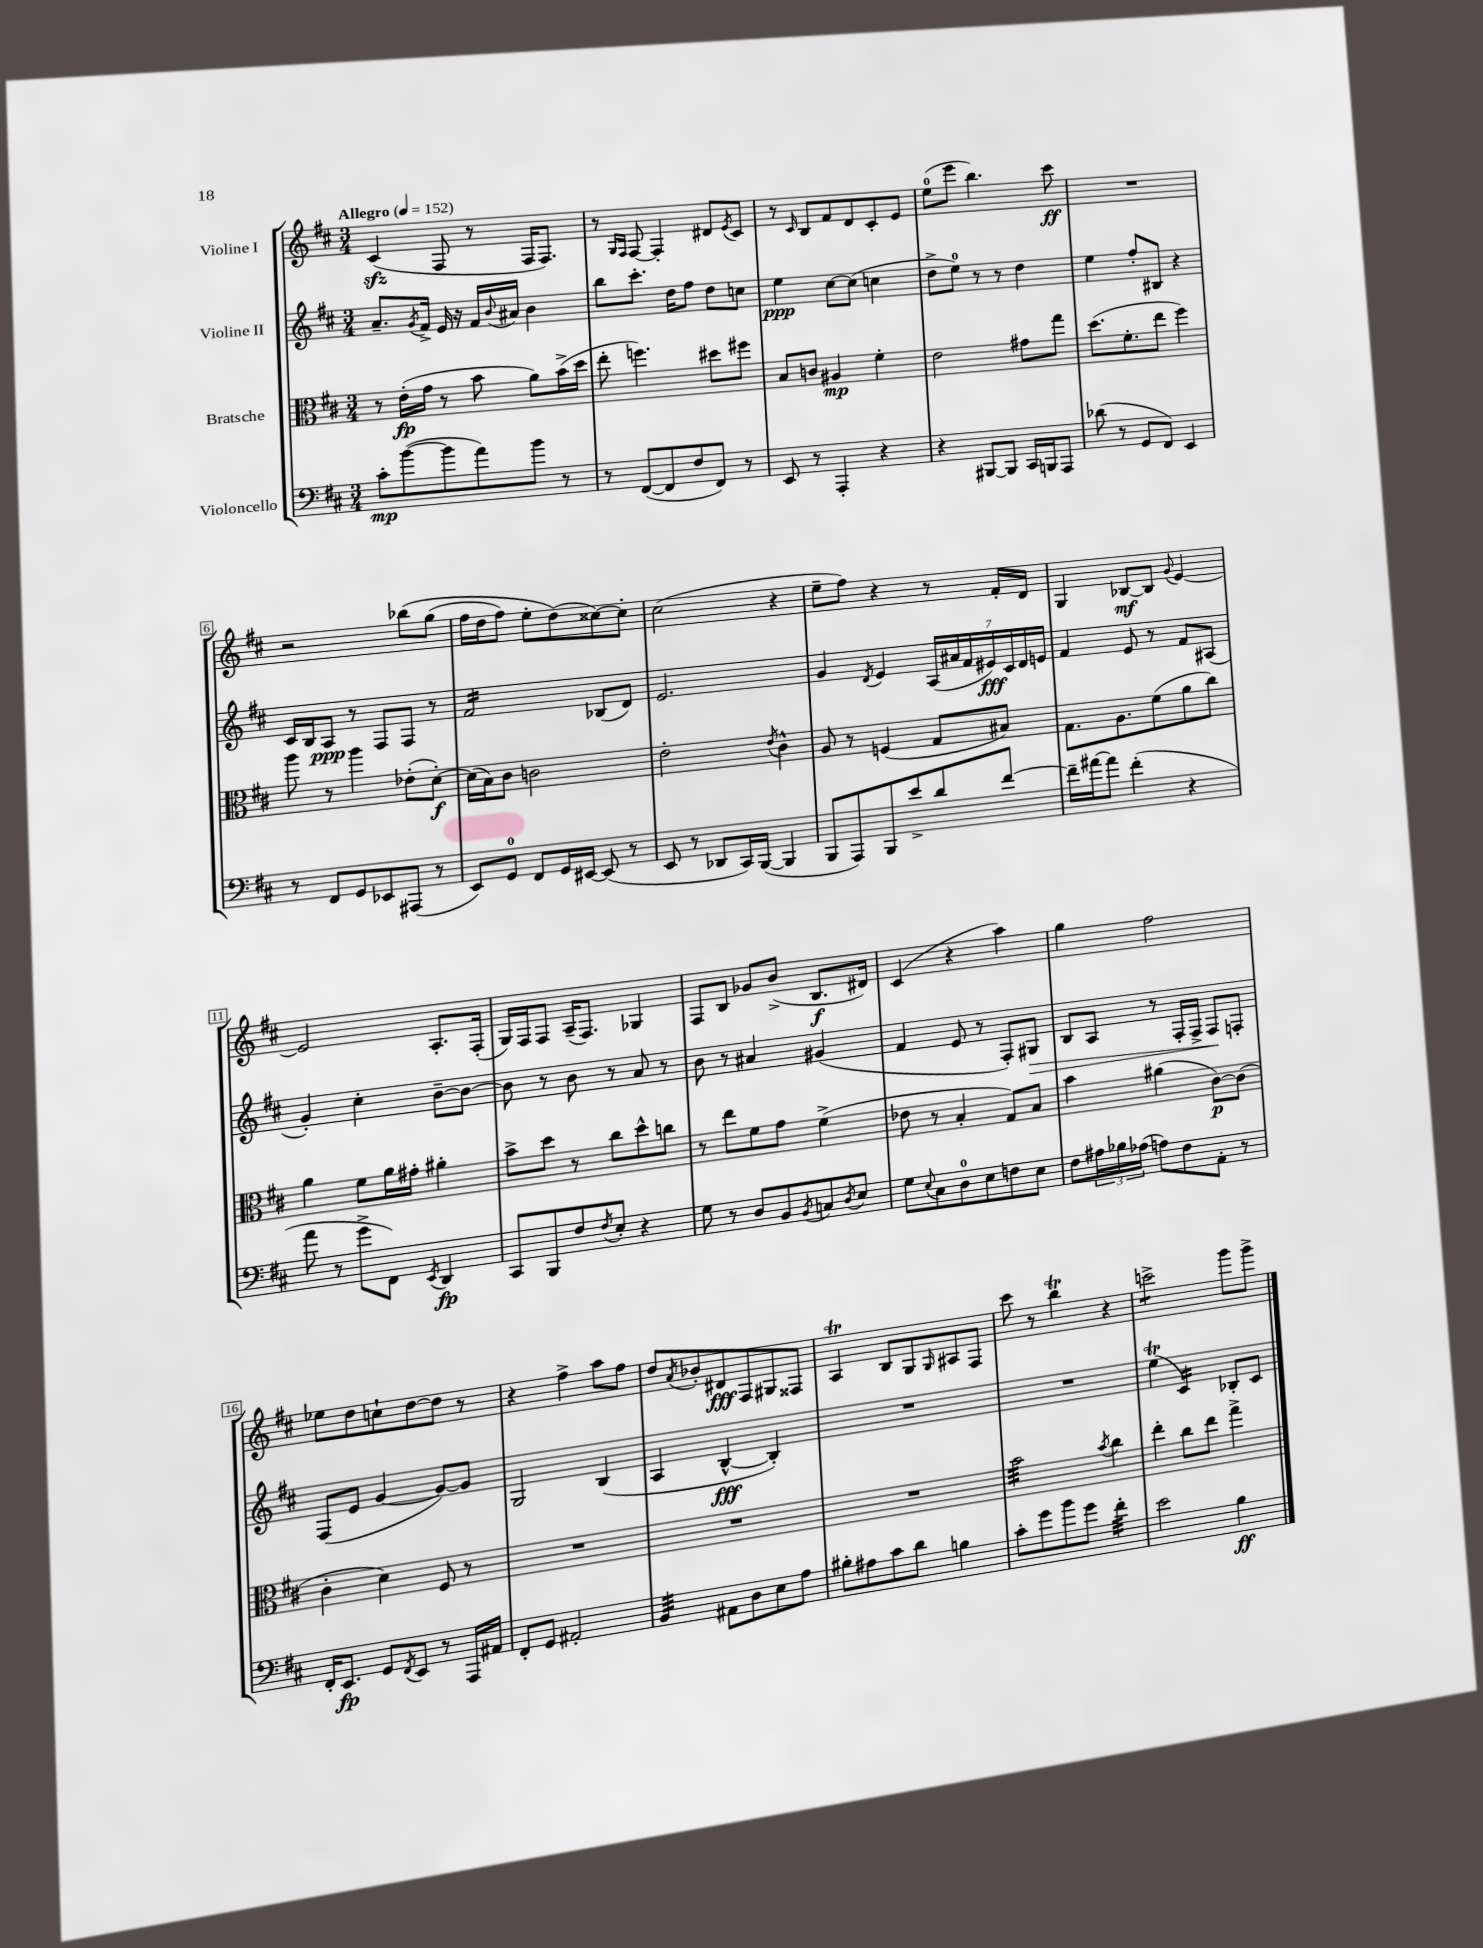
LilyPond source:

<<
\new StaffGroup <<
\new Staff = "s0" \with { instrumentName = "Violine I" } {
    \clef treble \key d \major \numericTimeSignature \time 3/4 \tempo "Allegro" 4 = 152
    cis'4\sfz( fis8 r8 fis16 fis8.) |
    r8 \grace { g16 fis16 } fis8~ fis4-. dis'8 \acciaccatura { e'8 } cis'8 |
    r8 \grace { cis'16 } b8 fis'8 d'8 cis'8-. e'8 |
    e''8-0( e'''8 b''4.) cis'''8\ff |
    R2. |
    r2 bes''8\( g''8( |
    fis''16 d''16 fis''8) e''8-. d''8(\) cisis''8~) cisis''8-. |
    cis''2( r4 |
    e''8-- fis''8) r4 r8 fis'16-. d'16 |
    g4 bes8~\mf bes8 \appoggiatura { g'8 } e'4~ |
    e'2 a8.-. fis16-.( |
    g16) fis16 fis8 a16--( fis8.) ges4 |
    fis8 b8 ges'8 b'8->( b8.\f dis'16) |
    cis'4( r4 a''4) |
    g''4 fis''2 |
    ees''8 d''8 c''8-! d''8~ d''8 r8 |
    r4 fis''4-> a''8 fis''8 |
    d''8 \acciaccatura { a'8 } bes'8-. dis'8\fff fis8 gis8 fisis8 |
    a4\trill b8 g8 \grace { g16 } ais8 fis8 |
    cis'''8 r8 b''4\trill r4 |
    c'''2:8-> g'''8 g'''8-> \bar "|." |
}
\new Staff = "s1" \with { instrumentName = "Violine II" } {
    \clef treble \key d \major \numericTimeSignature \time 3/4
    a'8.-- \acciaccatura { g'8 } fis'16-> e'16 r16 fis'16 \appoggiatura { b'8 } ais'16 b'4 |
    b''8 cis'''8.-. d''16 fis''8 d''8 c''8 |
    e''4\ppp cis''8~ cis''8( c''4 |
    d''8-> e''8-0) r8 r8 d''4 |
    e''4 fis''8-. bis8 r4 |
    cis'16 b16 a8\ppp r8 fis8 fis8 r8 |
    fis'2:16 bes8( d'8) |
    e'2. |
    g'4 \acciaccatura { d'8 } e'4 \tuplet 7/4 { a16( ais'16 fis'16 eis'16\fff) cis'16 d'16 e'16 } |
    fis'4 e'8 r8 fis'8 ais8( |
    g'4-.) cis''4-. b'8~-- b'8~ |
    b'8 r8 b'8 r8 a'8 r8 |
    b'8 r8 ais'4 gis'4( |
    fis'4 e'8 r8 fis8-.) gis8\> |
    b8 a8 r8 fis16-. fis16-> fis8\! f8-. |
    fis8( e'8 g'4~ g'8~) g'8 |
    g2 b4( |
    a4 b4~-^\fff b4-.) |
    R2. |
    R2. |
    e''4\trill( cis'4:16) bes8-. cis'8 \bar "|." |
}
\new Staff = "s2" \with { instrumentName = "Bratsche" } {
    \clef alto \key d \major \numericTimeSignature \time 3/4
    r8 e'16-.\fp( g'16 r8 b'8 a'8) b'16->( d''16 |
    e''8-. f''4.) dis''8 fis''8 |
    b8 c'8 ais4\mp fis'4-. |
    e'2 gis'8 g''8 |
    d''8.( fis'8.-. e''8 fis''4) |
    a''8 r8 a''4 ees'8-.( d'8~-.\f) |
    d'16( b16) cis'8 c'2 |
    e'2-. \acciaccatura { e'8 } cis'4-^ |
    a8 r8 f4( g8 bis8) |
    g8. a8. fis'8( a'8 cis''8) |
    a'4 fis'8 a'16 gis'16-. ais'4-. |
    b'8-> d''8 r8 cis''8 d''8-^ c''8 |
    r8 e''8 fis'8 g'8 fis'4->( |
    ees'8 r8 b4-. g8) b8 |
    b'4 ais'4( cis'8~\p) cis'8( |
    cis'4-. d'4) fis8 r8 |
    R2. |
    R2. |
    R2. |
    b'2:32 \acciaccatura { b'8 } cis''4 |
    e''4-. cis''8 e''8 g''4-> \bar "|." |
}
\new Staff = "s3" \with { instrumentName = "Violoncello" } {
    \clef bass \key d \major \numericTimeSignature \time 3/4
    cis'8-.\mp b'8~( b'8 a'8) b'8 r8 |
    r8 fis,8~( fis,8 fis8 fis,8) r8 |
    e,8 r8 a,,4-. r4 |
    r4 bis,,8~ bis,,8 cis,16 b,,16 a,,8 |
    des'8( r8 g,8 fis,8) e,4 |
    r8 fis,8 g,8 ees,8 ais,,8( r8 |
    e,8) g,8-0 fis,8 g,16 eis,16~ eis,8( r8 |
    e,8 r8 des,8 cis,16) b,,16~( b,,4 |
    b,,8 a,,8) b,,8 e'8-> d'8 fis'8~ |
    fis'16-- ais'16~ ais'8 fis'4-.( r4 |
    a'8 r8 g'8-> fis,8) \acciaccatura { e,8 } d,4\fp |
    cis,8 b,,8 fis8 \acciaccatura { fis8 } e8-. r4 |
    g8 r8 d8 b,8 \acciaccatura { b,8 } c8 \acciaccatura { d8 } e8 |
    g8 \appoggiatura { e8 } cis8 d8-0 e8 f8 e8 |
    fis8 \tuplet 3/2 { ais16 bes16 aes16( } a8) fis8 a,8-. r8 |
    fis,16-. e,8.\fp g,8 \acciaccatura { fis,8 } e,8 r8 a,,16 ais,16 |
    fis,8-. g,8 ais,2-. |
    b,4:32 ais,8 d8 e8 a8 |
    bis8-. ais8 cis'8 d'8 b4 |
    cis'8-. g'8 b'8 g'8 fis'4:32-. |
    e'2 b4\ff \bar "|." |
}
>>
>>
\layout { \context { \Score \override BarNumber.stencil = #(make-stencil-boxer 0.1 0.3 ly:text-interface::print) } }
